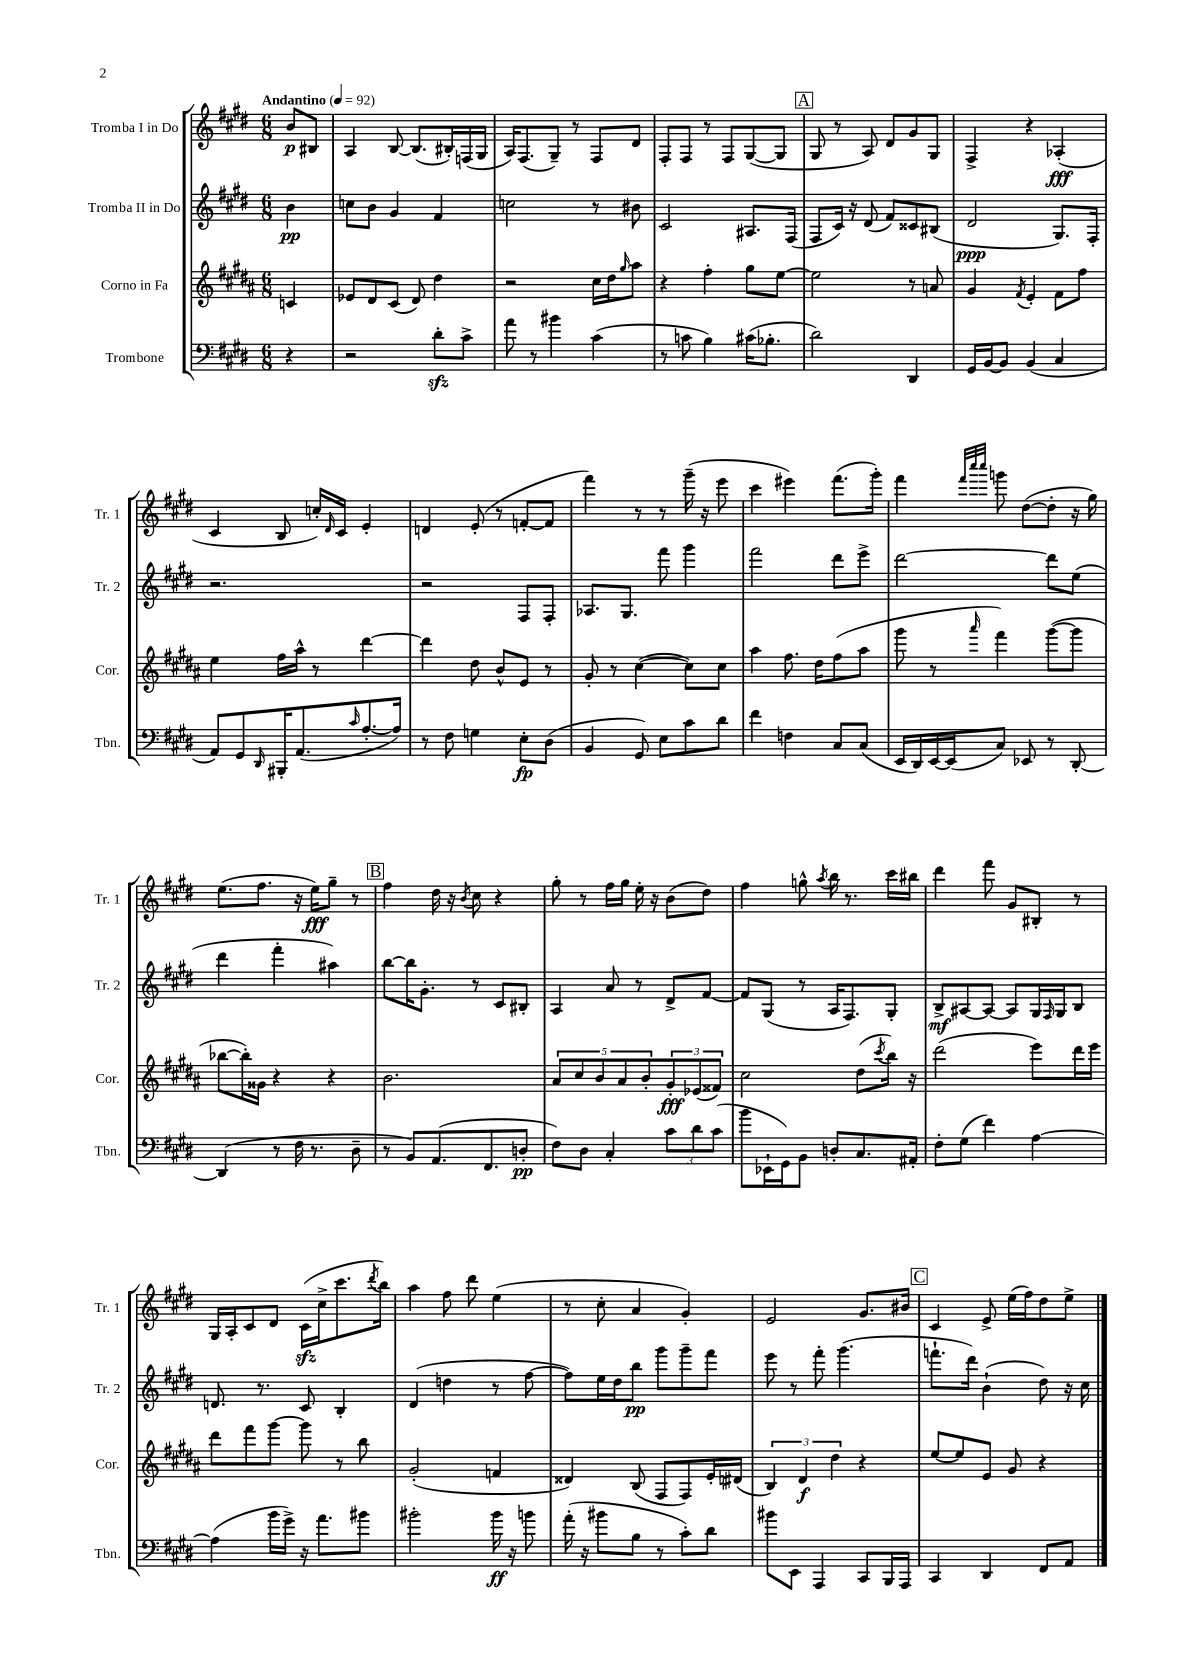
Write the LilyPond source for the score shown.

<<
\new StaffGroup <<
\new Staff = "s0" \with { instrumentName = "Tromba I in Do" shortInstrumentName = "Tr. 1" } {
    \clef treble \key e \major \numericTimeSignature \time 6/8 \partial 4 \tempo "Andantino" 4 = 92
    b'8\p bis8 |
    a4 b8~ b8.( bis16-.) f16( gis16 |
    a16) fis8.( gis8--) r8 fis8 dis'8 |
    fis8-. fis8 r8 fis8 gis8~( gis8 |
    \mark \markup { \box "A" } gis8 r8 a8) dis'8 gis'8 gis8 |
    fis4-> r4 aes4-.\fff( |
    cis'4 b8 c''16-.) \grace { dis'16 } cis'16 e'4-. |
    d'4 e'8-.( r8 f'8~-. f'8 |
    fis'''4) r8 r8 gis'''16--( r16 e'''8 |
    cis'''4 eis'''4) fis'''8.( gis'''16-.) |
    fis'''4 \grace { fis'''32 cis''''32 cis''''32 } g'''8 dis''8~( dis''8-. r16 gis''16) |
    e''8.( fis''8. r16 e''16\fff) gis''8-- r8 |
    \mark \markup { \box "B" } fis''4 dis''16 r16 \acciaccatura { b'8 } cis''8 r4 |
    gis''8-. r8 fis''16 gis''16 e''16-. r16 b'8( dis''8) |
    fis''4 g''8-^ \acciaccatura { a''8 } b''16 r8. cis'''16 bis''16 |
    dis'''4 fis'''8 gis'8 bis8-. r8 |
    gis16 a16-. cis'8 dis'8 cis'16\sfz( cis''16-> cis'''8. \acciaccatura { dis'''8 } b''16) |
    a''4 fis''8 dis'''8 e''4( |
    r8 cis''8-. a'4 gis'4-.) |
    e'2 gis'8. bis'16 |
    \mark \markup { \box "C" } cis'4 e'8-> e''16( fis''16) dis''8 e''8-> \bar "|." |
}
\new Staff = "s1" \with { instrumentName = "Tromba II in Do" shortInstrumentName = "Tr. 2" } {
    \clef treble \key e \major \numericTimeSignature \time 6/8 \partial 4
    b'4\pp |
    c''8 b'8 gis'4 fis'4 |
    c''2 r8 bis'8 |
    cis'2 ais8. fis16( |
    \mark \markup { \box "A" } fis8 cis'16) r16 dis'8( fis'8) cisis'8 bis8( |
    dis'2\ppp gis8.) fis16-. |
    r2. |
    r2 fis8 fis8-. |
    aes8. gis8. fis'''8 gis'''4 |
    fis'''2 dis'''8 e'''8-> |
    dis'''2~ dis'''8 e''8( |
    dis'''4 fis'''4-. ais''4) |
    \mark \markup { \box "B" } b''8~ b''16 gis'8.-. r8 cis'8 bis8-. |
    a4 a'8 r8 dis'8-> fis'8~ |
    fis'8 gis8( r8 a16 fis8.) gis8-. |
    b8->\mf ais8~ ais8~ ais8 gis16 \grace { fis16 } gis16 b8 |
    d'8. r8. cis'8 b4-. |
    dis'4( d''4 r8 fis''8~ |
    fis''8) e''16 dis''16 b''8\pp gis'''8 gis'''8-- fis'''8 |
    e'''8 r8 fis'''8-. gis'''4.( |
    \mark \markup { \box "C" } f'''8.-! dis'''16) b'4-!( dis''8) r16 cis''16 \bar "|." |
}
\new Staff = "s2" \with { instrumentName = "Corno in Fa" shortInstrumentName = "Cor." } {
    \clef treble \key b \major \numericTimeSignature \time 6/8 \partial 4
    c'4 |
    ees'8 dis'8 cis'8( dis'8) dis''4 |
    r2 cis''16 dis''16 \grace { gis''16 } ais''8 |
    r4 fis''4-. gis''8 e''8~ |
    \mark \markup { \box "A" } e''2 r8 a'8 |
    gis'4 \acciaccatura { fis'8 } e'4-. fis'8 fis''8 |
    e''4 fis''16 ais''16-^ r8 dis'''4~ |
    dis'''4 dis''8 b'8-^ e'8 r8 |
    gis'8-. r8 cis''4~( cis''8) cis''8 |
    ais''4 fis''8. dis''16 fis''8( ais''8 |
    gis'''8 r8 \grace { ais'''16 } fis'''4) gis'''8~( gis'''8 |
    bes''8~ bes''16-.) gisis'16 r4 r4 |
    \mark \markup { \box "B" } b'2. |
    \tuplet 5/4 { ais'8 cis''8 b'8 ais'8 b'8-. } \tuplet 3/2 { gis'8-.\fff ees'8( fisis'8) } |
    cis''2 dis''8( \acciaccatura { cis'''8 } b''16) r16 |
    dis'''2( e'''8) dis'''16 e'''16 |
    dis'''8 fis'''8 gis'''8~ gis'''8 r8 b''8 |
    gis'2-.( f'4 |
    disis'4) b8( fis8 fis8) e'16-. dis'16( |
    \tuplet 3/2 { b4) dis'4\f dis''4 } r4 |
    \mark \markup { \box "C" } e''8~ e''8 e'8 gis'8 r4 \bar "|." |
}
\new Staff = "s3" \with { instrumentName = "Trombone" shortInstrumentName = "Tbn." } {
    \clef bass \key e \major \numericTimeSignature \time 6/8 \partial 4
    r4 |
    r2 dis'8-.\sfz cis'8-> |
    a'8 r8 bis'4 cis'4( |
    r8 c'8 b4) cis'16( bes8.-. |
    \mark \markup { \box "A" } dis'2) dis,4 |
    gis,16 b,16~ b,8 b,4( cis4 |
    a,8) gis,8 \grace { dis,16 } bis,,16-. a,8.( \grace { cis'16 } a8.~-. a16) |
    r8 fis8 g4 e8-.\fp dis8( |
    b,4 gis,8) e8 cis'8 dis'8 |
    fis'4 f4 cis8 cis8( |
    e,16 dis,16) e,16~ e,16( cis8) ees,8 r8 dis,8~-. |
    dis,4( r8 fis16 r8. dis8-- |
    \mark \markup { \box "B" } r8 b,8) a,8.( fis,8. d8-.\pp |
    fis8) dis8 cis4-. \tuplet 3/2 { cis'8 dis'8 cis'8( } |
    b'8 ees,16-! gis,16) b,8 d8-. cis8. ais,16-. |
    fis8-. gis8( fis'4) a4~ |
    a4( b'16 gis'16->) r16 a'8. bis'8 |
    bis'2-. bis'16\ff r16 b'8 |
    a'16-.( r16 bis'8 b8 r8 cis'8-.) dis'8 |
    bis'8 e,8 a,,4 cis,8 b,,16 a,,16 |
    \mark \markup { \box "C" } cis,4 dis,4 fis,8 a,8 \bar "|." |
}
>>
>>
\layout { \context { \Score \remove "Bar_number_engraver" } }
